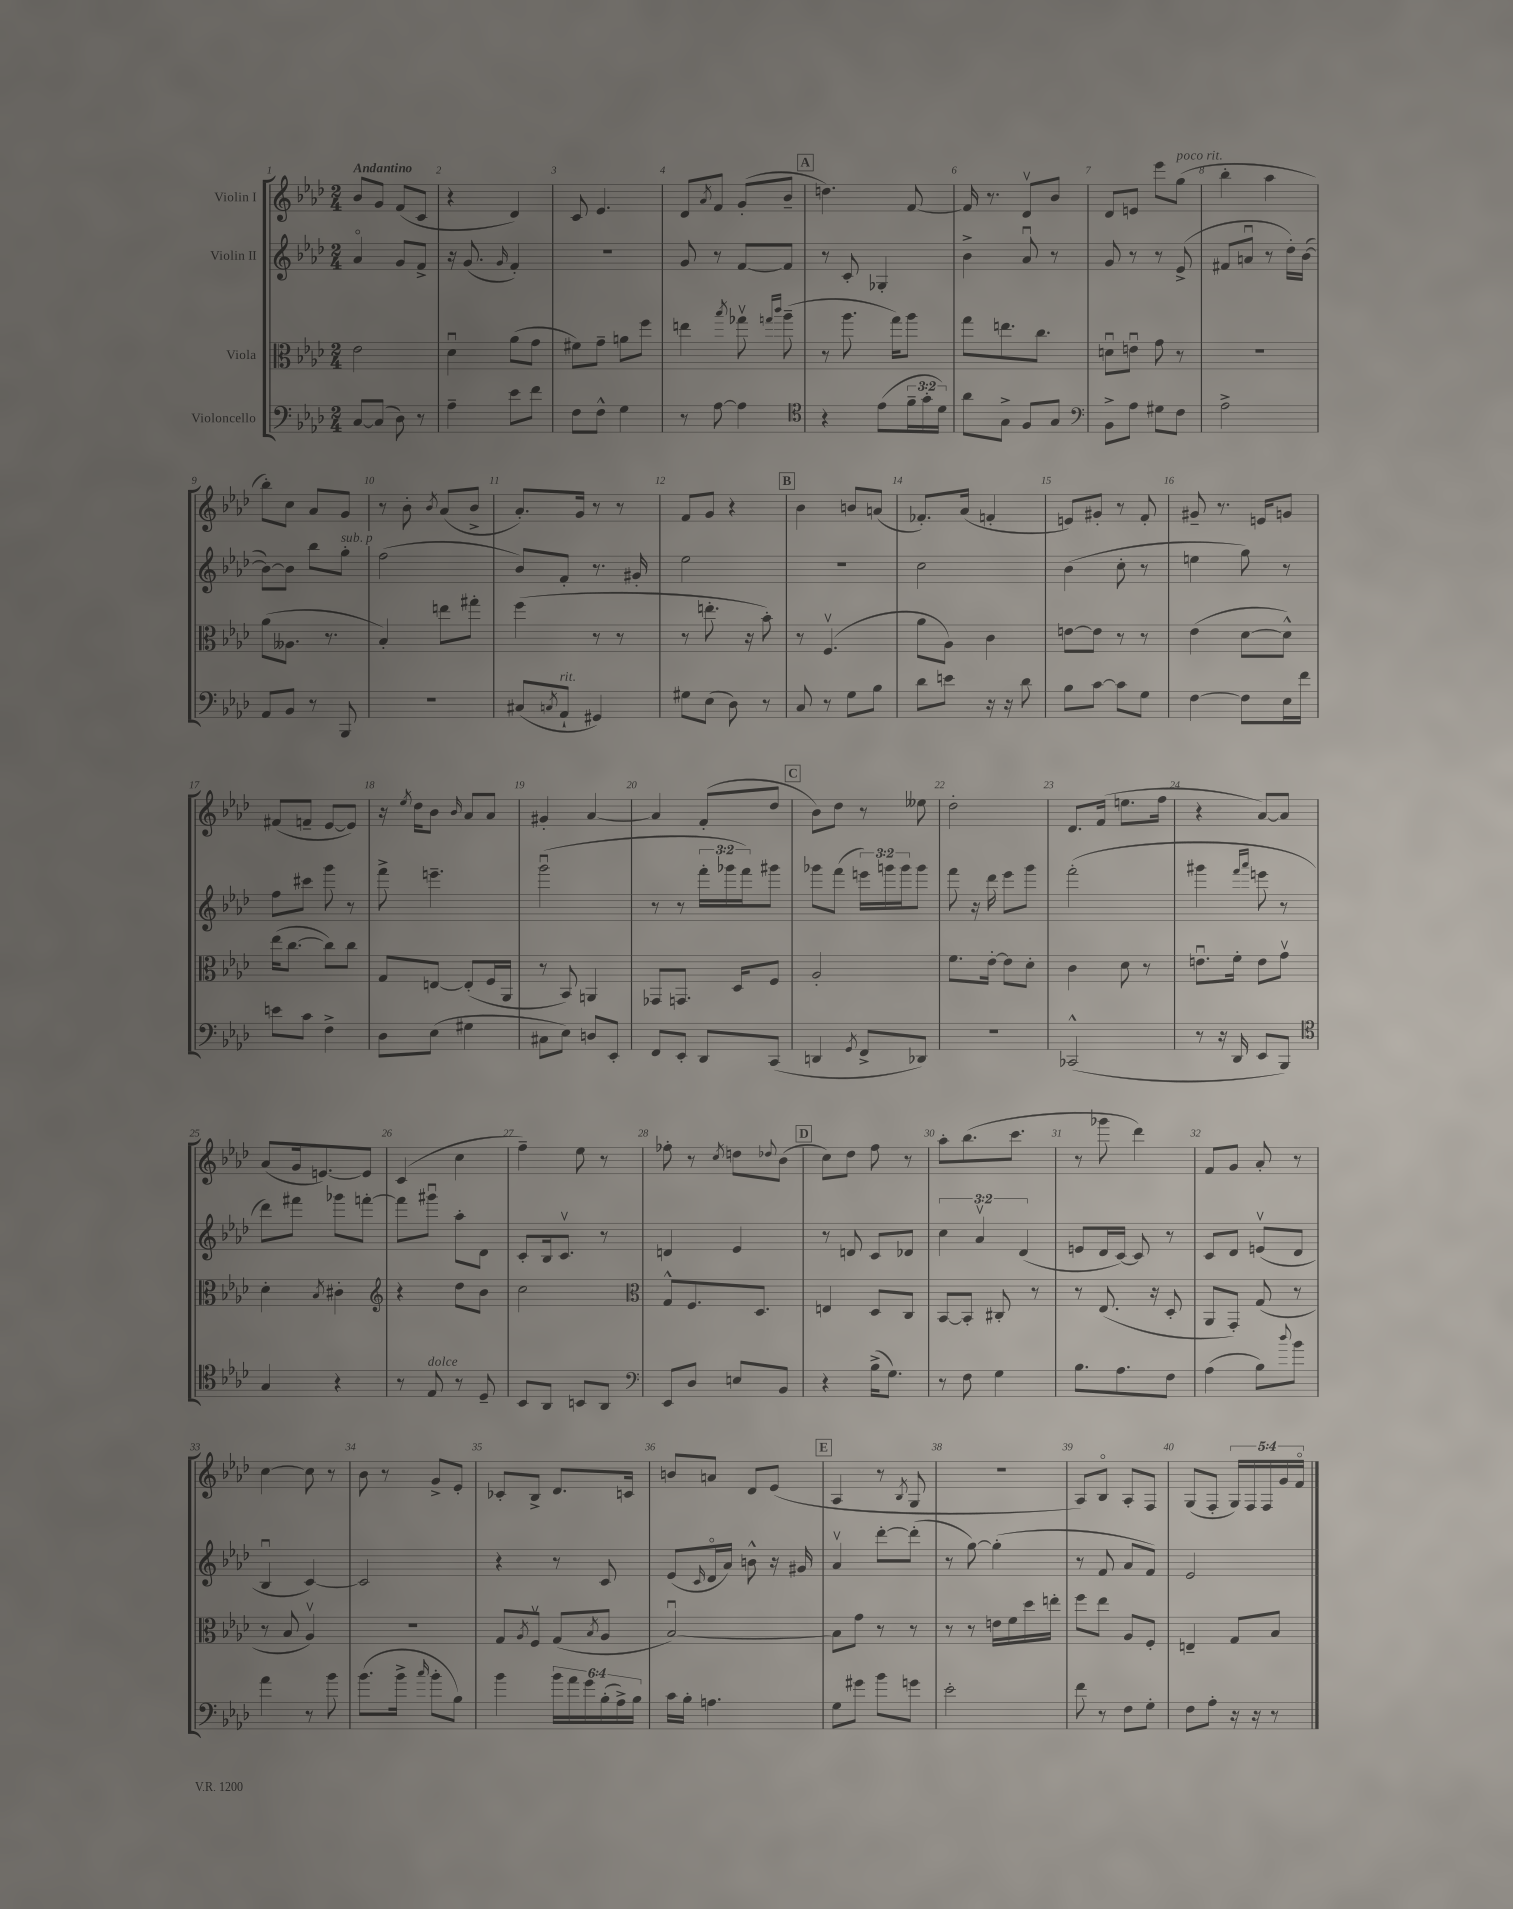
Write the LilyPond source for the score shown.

<<
\new StaffGroup <<
\new Staff = "s0" \with { instrumentName = "Violin I" } {
    \clef treble \key aes \major \numericTimeSignature \time 2/4 \override Staff.TupletNumber.text = #tuplet-number::calc-fraction-text \tempo "Andantino"
    bes'8 g'8 f'8( c'8 |
    r4 des'4) |
    c'8 ees'4. |
    des'8 \acciaccatura { aes'8 } f'8 g'8-.( bes'8-- |
    \mark \markup { \box "A" } d''4.) f'8~ |
    f'16 r8. des'8\upbow bes'8 |
    des'8 e'8 ees'''8 g''8^\markup { \italic "poco rit." }( |
    bes''4-. aes''4 |
    bes''8-.) c''8 aes'8 g'8 |
    r8 bes'8-. \acciaccatura { bes'8 } aes'8( bes'8-> |
    aes'8.-.) g'16 r8 r8 |
    f'8 g'8 r4 |
    \mark \markup { \box "B" } bes'4 b'8 a'8( |
    fes'8.-.) aes'16( f'4-. |
    e'8) gis'8-. r8 f'8-. |
    gis'8-- r8. e'16 g'8 |
    fis'8( f'8-- ees'8~ ees'8) |
    r16 \acciaccatura { ees''8 } des''16 bes'8 \grace { bes'16 } aes'8 aes'8 |
    gis'4-. aes'4~ |
    aes'4 f'8-.( des''8 |
    \mark \markup { \box "C" } bes'8) des''8 r8 eeses''8 |
    des''2-. |
    des'8. f'16( e''8. f''16 |
    r4 aes'8~) aes'8 |
    aes'8( g'16 e'8.~) e'8 |
    c'4( c''4 |
    f''4--) ees''8 r8 |
    fes''8-. r8 \acciaccatura { c''8 } d''8 \appoggiatura { des''8 } bes'8( |
    \mark \markup { \box "D" } c''8) des''8 f''8 r8 |
    aes''8-. bes''8.( c'''8. |
    r8 ges'''8 des'''4) |
    f'8 g'8 aes'8-. r8 |
    c''4~ c''8 r8 |
    bes'8 r8 g'8-> ees'8-. |
    ces'8-. bes8-> des'8. c'16 |
    b'8 a'8 des'8 ees'8( |
    \mark \markup { \box "E" } aes4 r8 \acciaccatura { bes8 } g8 |
    r2 |
    aes8) bes8\flageolet aes8-. f8 |
    g8( f8-. \tuplet 5/4 { g16) f16 f16 g'16 f'16\flageolet } \bar "|." |
}
\new Staff = "s1" \with { instrumentName = "Violin II" } {
    \clef treble \key aes \major \numericTimeSignature \time 2/4 \override Staff.TupletNumber.text = #tuplet-number::calc-fraction-text
    aes'4\flageolet g'8 f'8-> |
    r16 g'8.( \grace { g'16 } f'4-.) |
    R2 |
    g'8 r8 f'8~ f'8 |
    \mark \markup { \box "A" } r8 c'8-. ges4-. |
    bes'4-> aes'8\downbow r8 |
    g'8 r8 r8 ees'8->( |
    fis'8 a'8\downbow r8 des''16-.) bes'16~( |
    bes'8~) bes'8 bes''8 g''8-.^\markup { \italic "sub. p" } |
    f''2( |
    bes'8) f'8-. r8. gis'16-. |
    ees''2 |
    \mark \markup { \box "B" } r2 |
    c''2 |
    bes'4( c''8-. r8 |
    e''4 g''8) r8 |
    f''8 cis'''8 g'''8 r8 |
    f'''8-> e'''4.-- |
    g'''2\downbow( |
    r8 r8 \tuplet 3/2 { f'''16-. ges'''16 f'''16) } gis'''8 |
    \mark \markup { \box "C" } ges'''8 f'''8( \tuplet 3/2 { e'''16) g'''16 g'''16 } g'''8 |
    f'''8 r16 des'''16 ees'''8 g'''8 |
    f'''2-.( |
    gis'''4 \grace { f'''16 aes'''16 } e'''8 r8 |
    des'''8) fis'''8 ges'''8 f'''8~-. |
    f'''8 gis'''8\downbow aes''8-. des'8 |
    c'8-. bes16 c'8.\upbow r8 |
    d'4 ees'4 |
    \mark \markup { \box "D" } r8 d'8 c'8 des'8 |
    \tuplet 3/2 { c''4 aes'4\upbow des'4( } |
    e'8 des'16 c'16~) c'8 r8 |
    c'8 des'8 e'8\upbow( des'8 |
    bes4\downbow c'4~) |
    c'2 |
    r4 r8 c'8 |
    ees'8( \grace { c'16 } des'16\flageolet aes'16) b'8-^ r16 gis'16 |
    \mark \markup { \box "E" } aes'4\upbow des'''8~-. des'''8-.( |
    r8 g''8~) g''4-.( |
    r8 f'8 aes'8 f'8) |
    ees'2 \bar "|." |
}
\new Staff = "s2" \with { instrumentName = "Viola" } {
    \clef alto \key aes \major \numericTimeSignature \time 2/4
    ees'2 |
    des'4\downbow aes'8( g'8 |
    fis'8) g'8-- a'8 f''8 |
    e''4 \acciaccatura { bes''8 } ges''8\upbow \grace { g''16 c'''16 } aes''8--( |
    \mark \markup { \box "A" } r8 aes''8. g''16) aes''8 |
    g''8 e''8. c''8. |
    d'8\downbow e'8\downbow g'8 r8 |
    r2 |
    aes'8( aeses8. r8. |
    bes4-.) e''8 gis''8-. |
    f''4( r8 r8 |
    r8 e''8.-. r16 bes'8-.) |
    \mark \markup { \box "B" } r8 f4.\upbow( |
    aes'8 aes8) c'4 |
    e'8~ e'8 r8 r8 |
    ees'4( des'8~ des'8-^) |
    ees''16( c''8.~ c''8) c''8 |
    g8 e8~ e8-.( f16 aes,16 |
    r8 bes,8) a,4 |
    ges,8 g,8. des16 f8 |
    \mark \markup { \box "C" } aes2-. |
    f'8. ees'16~-. ees'8 des'8-. |
    c'4 des'8 r8 |
    e'8.\downbow f'16-. e'8 g'8\upbow |
    des'4-. \acciaccatura { bes8 } cis'4-. |
    \clef treble r4 des''8 bes'8 |
    c''2 |
    \clef alto g8-^ f8. des8. |
    \mark \markup { \box "D" } e4 des8 c8 |
    bes,8~ bes,8-. cis8-. r8 |
    r8 ees8.( r16 des8-. |
    aes,8 g,8-.) g8( r8 |
    r8 bes8 aes4\upbow) |
    R2 |
    g8 \acciaccatura { aes8 } f8\upbow g8( \acciaccatura { bes8 } aes8 |
    bes2~\downbow) |
    \mark \markup { \box "E" } bes8 g'8 r8 r8 |
    r8 r8 e'16 f'16 des''16 e''16-. |
    f''8 ees''8 aes8 f8-. |
    e4-- g8 bes8 \bar "|." |
}
\new Staff = "s3" \with { instrumentName = "Violoncello" } {
    \clef bass \key aes \major \numericTimeSignature \time 2/4 \override Staff.TupletNumber.text = #tuplet-number::calc-fraction-text
    c8~ c8( des8) r8 |
    aes4-- ees'8 f'8 |
    f8 f8-^ g4 |
    r8 aes8~ aes4 |
    \mark \markup { \box "A" } \clef tenor r4 ees'8( \tuplet 3/2 { f'16-- g'16-. des'16) } |
    aes'8 g8-> f8 g8 |
    \clef bass bes,8-> aes8 gis8 f8 |
    aes2-> |
    aes,8 bes,8 r8 bes,,8 |
    R2 |
    cis8( \acciaccatura { c8 } aes,8-!^\markup { \italic "rit." } gis,4) |
    gis8 ees8( des8) r8 |
    \mark \markup { \box "B" } c8 r8 g8 bes8 |
    des'8 e'8 r16 r16 des'8 |
    bes8 c'8~ c'8 g8 |
    f4~ f8 ees16 f'16 |
    e'8 c'8 f4-> |
    des8 ees8( gis4 |
    cis8 ees8) d8 ees,8-. |
    f,8 ees,8-. des,8 c,8( |
    \mark \markup { \box "C" } d,4 \acciaccatura { g,8 } f,8-> des,8) |
    R2 |
    ces,2-^( |
    r8 r16 des,16 ees,8 bes,,8) |
    \clef tenor g4 r4 |
    r8 ees8^\markup { \italic "dolce" } r8 des8-- |
    bes,8 aes,8 b,8 aes,8 |
    \clef bass ees,8 des8 e8 bes,8 |
    \mark \markup { \box "D" } r4 bes16->( g8.) |
    r8 f8 g4 |
    bes8. aes8. f8 |
    aes4( bes8) \appoggiatura { des''8 } bes'8 |
    aes'4 r8 bes'8 |
    bes'8.( bes'16-> \grace { c''16 } bes'8-. bes8) |
    bes'4 \tuplet 6/4 { bes'16 aes'16 g'16 bes16-.( aes16->) bes16 } |
    c'16 bes16-. a4. |
    \mark \markup { \box "E" } g8 gis'8 bes'8 g'8 |
    ees'2-. |
    f'8 r8 f8 g8-. |
    f8 aes8-. r16 r16 r8 \bar "|." |
}
>>
>>
\layout { \context { \Score \override BarNumber.break-visibility = ##(#f #t #t) barNumberVisibility = #all-bar-numbers-visible } }
